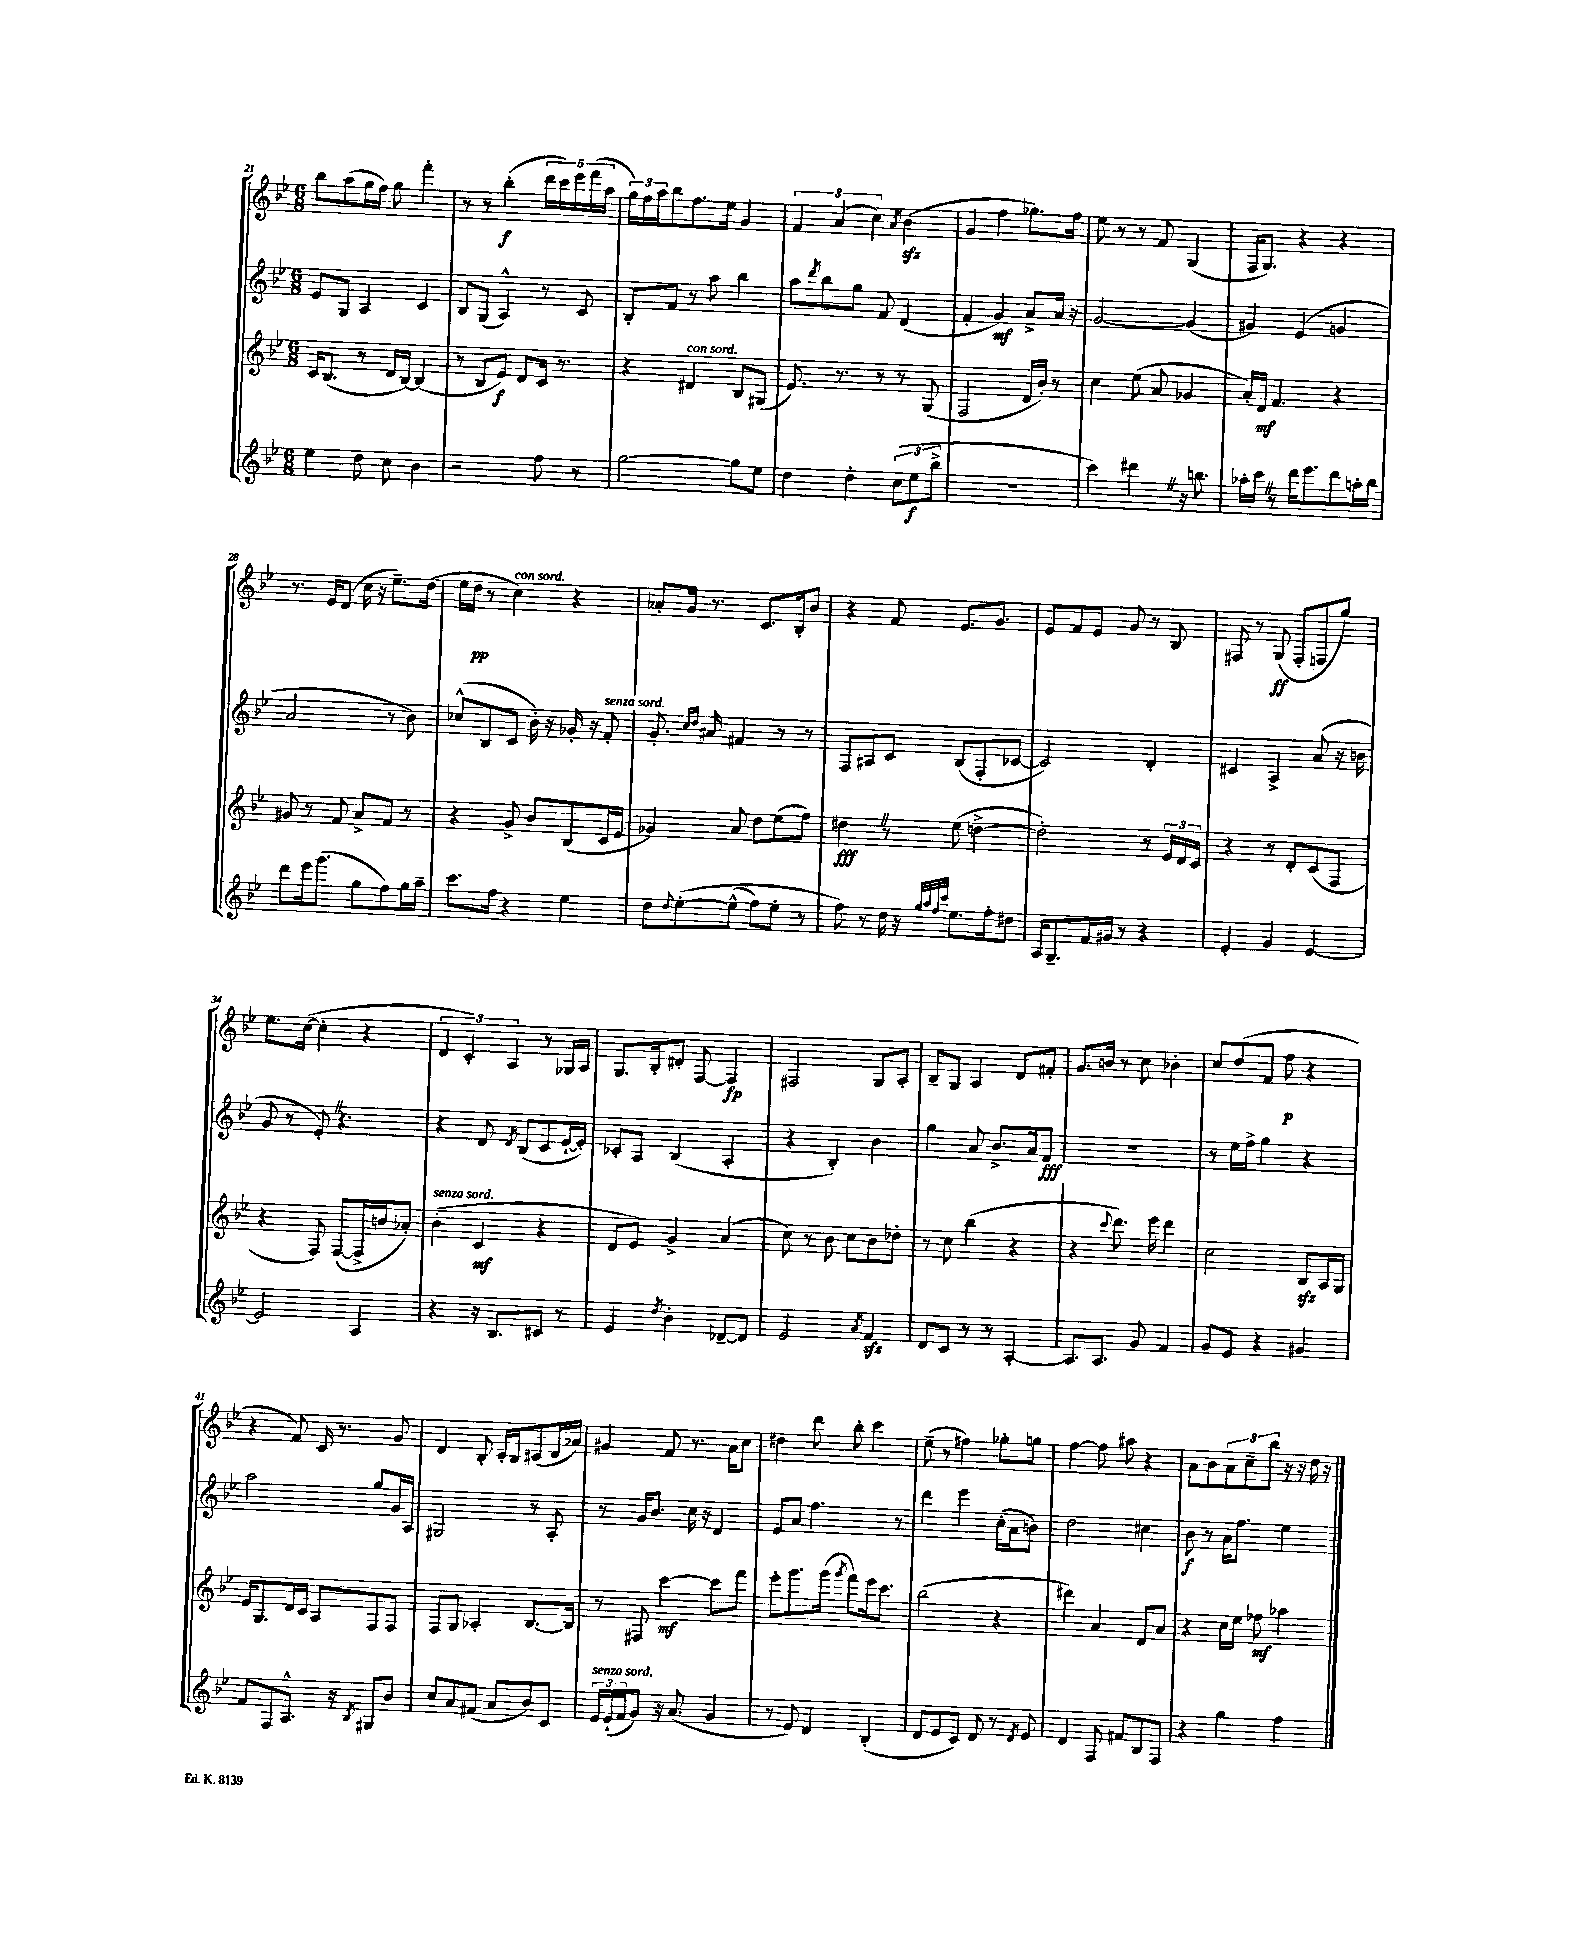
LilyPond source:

<<
\new StaffGroup <<
\new Staff = "s0" {
    \clef treble \key bes \major \numericTimeSignature \time 6/8
    bes''8 a''8( g''16 f''16) g''8 f'''4-. |
    r8 r8 bes''4-.\f( \tuplet 5/4 { d'''16 c'''16) ees'''16 f'''16( a''16 } |
    \tuplet 3/2 { g''16) f''16 a''16 } bes''8 f''8. ees''16 g'4 |
    \tuplet 3/2 { f'4 a'4( c''4) } \acciaccatura { a'8 } bes'4\sfz( |
    g'4 f''4 ges''8.) f''16 |
    ees''8 r8 r8 f'8 g4( |
    f16 g8.) r4 r4 |
    r8. ees'16 d'8( c''16 r16 ees''8.--) d''16( |
    ees''16 d''16\pp r8 c''4^\markup { \italic "con sord." }) r4 |
    aes'8-. g'16 r8. c'8. bes16-. bes'8 |
    r4 f'8 ees'8. g'8. |
    ees'8 f'8 ees'8 g'8 r8 bes8 |
    fis8 r8 g8\ff( fis8-. f8 g''8) |
    ees''8. c''16~( c''4-. r4 |
    \tuplet 3/2 { d'4 c'4-.) a4 } r8 ges16 a16 |
    g8. bes16-. dis'8-. f8~ f4\fp |
    fis2 g8 a8-. |
    bes8-- g8 a4 d'8 fis'8-. |
    g'8. b'16 r8 c''8 bes'4-. |
    c''8 d''8( f'8 f''8\p r4 |
    r4 f'8) c'16 r8. g'8 |
    d'4 bes8-. c'16-. bes16 cis'8( d'16 aes'16) |
    gis'4 f'8 r8. a'16 c''8 |
    dis''4 d'''8 bes''8-. c'''4 |
    ees''8--( r8 fis''4) ges''8-. g''8 |
    f''4~ f''8 ais''8 r4 |
    a'8 bes'8 \tuplet 3/2 { a'8 c''8-- bes''8 } r16 r16 d''16 r16 \bar "|." |
}
\new Staff = "s1" {
    \clef treble \key bes \major \numericTimeSignature \time 6/8
    ees'8 g8 a4 c'4 |
    bes8 g8( a4-^) r8 c'8 |
    bes8-. f'8 r8 a''8 bes''4 |
    a''8 \acciaccatura { d'''8 } bes''8 g''8 f'8 d'4( |
    f'4-. g'4\mf) a'8-> a'16 r16 |
    g'2~ g'4( |
    gis'4) ees'4( g'4 |
    a'2 r8 bes'8) |
    ces''8-^( bes8 c'8 bes'16-.) r16 ges'16-. r16 f'8-.^\markup { \italic "senza sord." } |
    g'8.-. \grace { c''16 d''16 } ais'16 fis'4 r8 r8 |
    f8 ais8 c'8 bes8( f8-. ces'8~ |
    ces'2) d'4-. |
    cis'4 a4-> a'8( r16 b'16 |
    g'8 r8 ees'8-.) \once \override BreathingSign.text = \markup { \musicglyph "scripts.caesura.straight" } \breathe r4. |
    r4 d'8 \acciaccatura { d'8 } bes8( c'8 ees'16~-! ees'16-.) |
    ces'8-. a8 bes4( a4-. |
    r4 bes4-.) bes'4 |
    g''4 a'8 bes'8.-> a'16 f'8\fff |
    R2. |
    r8 ees''16 f''16-> g''4 r4 |
    a''2 g''8 g'16 a16 |
    gis2 r8 a8-. |
    r8 g'16 bes'8. c''16 r16 d'4 |
    ees'8 a'8 f''4. r8 |
    d'''4 ees'''4 c''16-.( a'16 b'8) |
    d''2 cis''4 |
    bes'8\f r8 a'16 f''8. ees''4 \bar "|." |
}
\new Staff = "s2" {
    \clef treble \key bes \major \numericTimeSignature \time 6/8
    c'16 bes8.( r8 d'16 bes16~) bes4( |
    r8 bes8 ees'8\f) d'8 c'16 r8. |
    r4 dis'4^\markup { \italic "con sord." } bes8 gis8( |
    ees'8.) r8. r8 r8 g8( |
    f2 d'16 bes'16-.) r8 |
    c''4 ees''8( a'8 ges'4 |
    a'16-.) d'16\mf f'4. r4 |
    gis'8 r8 f'8 a'8-> f'8 r8 |
    r4 g'8-> bes'8 bes8( c'16 ees'16 |
    ges'4) a'8 d''8 ees''8( f''8) |
    dis''4\fff \once \override BreathingSign.text = \markup { \musicglyph "scripts.caesura.straight" } \breathe r8 ees''8( d''4~-> |
    d''2-.) r8 \tuplet 3/2 { ees'16 d'16 c'16 } |
    r4 r8 d'8-. c'8( f8 |
    r4 f8) f8~( f16-> b'16 aes'8-.) |
    bes'4-.^\markup { \italic "senza sord." }( c'4\mf r4 |
    d'8 ees'8) g'4-> a'4( |
    c''8) r8 bes'8 c''8 bes'8 des''8-. |
    r8 c''8 bes''4( r4 |
    r4 \appoggiatura { c'''8 } d'''8.) ees'''16 d'''4 |
    c''2 bes8\sfz a16 g16 |
    ees'16 g8. d'16 c'16 a8 f8 f8 |
    f8 g8 aes4-. bes8.~ bes16 |
    r8 fis8 c'''4~\mf c'''8 f'''8 |
    ees'''8-. g'''8. g'''16( \acciaccatura { g'''8 } f'''8) ees'''16 c'''8. |
    bes''2( r4 |
    dis'''4) a'4 d'8 a'8 |
    r4 c''16 ees''16 fes''8\mf aes''4 \bar "|." |
}
\new Staff = "s3" {
    \clef treble \key bes \major \numericTimeSignature \time 6/8
    ees''4 d''8 c''8 bes'4 |
    r2 f''8 r8 |
    g''2~ g''8 ees''8 |
    d''4 d''4-. \tuplet 3/2 { c''8( ees''8\f bes''8-> } |
    R2. |
    c'''4) dis'''4 \once \override BreathingSign.text = \markup { \musicglyph "scripts.caesura.straight" } \breathe r16 b''8. |
    aes''16-. c'''16 \once \override BreathingSign.text = \markup { \musicglyph "scripts.caesura.straight" } \breathe r8 d'''16 ees'''8. d'''8 a''16-. bes''16 |
    d'''8 ees'''16 g'''8.( g''8 f''8) g''16 a''16-- |
    c'''8. f''16 r4 ees''4 |
    d''8 \appoggiatura { d''8 } ees''8~-.\( ees''8-^( f''8) ees''8-. r8 |
    f''8\) r8 d''16 r16 \grace { g''32 a''32 f''32 c'''32 } ees''8. f''16-. dis''8 |
    a16 g8.-- f'16 gis'16 r8 r4 |
    ees'4-. g'4 ees'4~ |
    ees'2 a4 |
    r4 r16 bes8. cis'8 r8 |
    ees'4 \acciaccatura { d''8 } bes'4-. des'8~-- des'8 |
    ees'2 \acciaccatura { a'8 } f'4\sfz |
    d'8 c'8 r8 r8 a4~-. |
    a8. a8. g'8 f'4 |
    g'8 ees'8 r4 gis'4 |
    f'8 f8 a8.-^ r16 \acciaccatura { bes8 } gis8 bes'8 |
    c''8 a'8 fis'8( a'8 bes'8) c'8 |
    \tuplet 3/2 { ees'16^\markup { \italic "senza sord." } ees'16-!( f'16 } g'8) r16 a'8.( g'4 |
    r8 ees'8) d'4 bes4-.( |
    d'8 ees'8 c'8) d'8 r8 \acciaccatura { d'8 } ees'8 |
    d'4 f8 fis'8 bes8 f8 |
    r4 g''4 f''4 \bar "|." |
}
>>
>>
\layout { \context { \Score currentBarNumber = #21 } }
